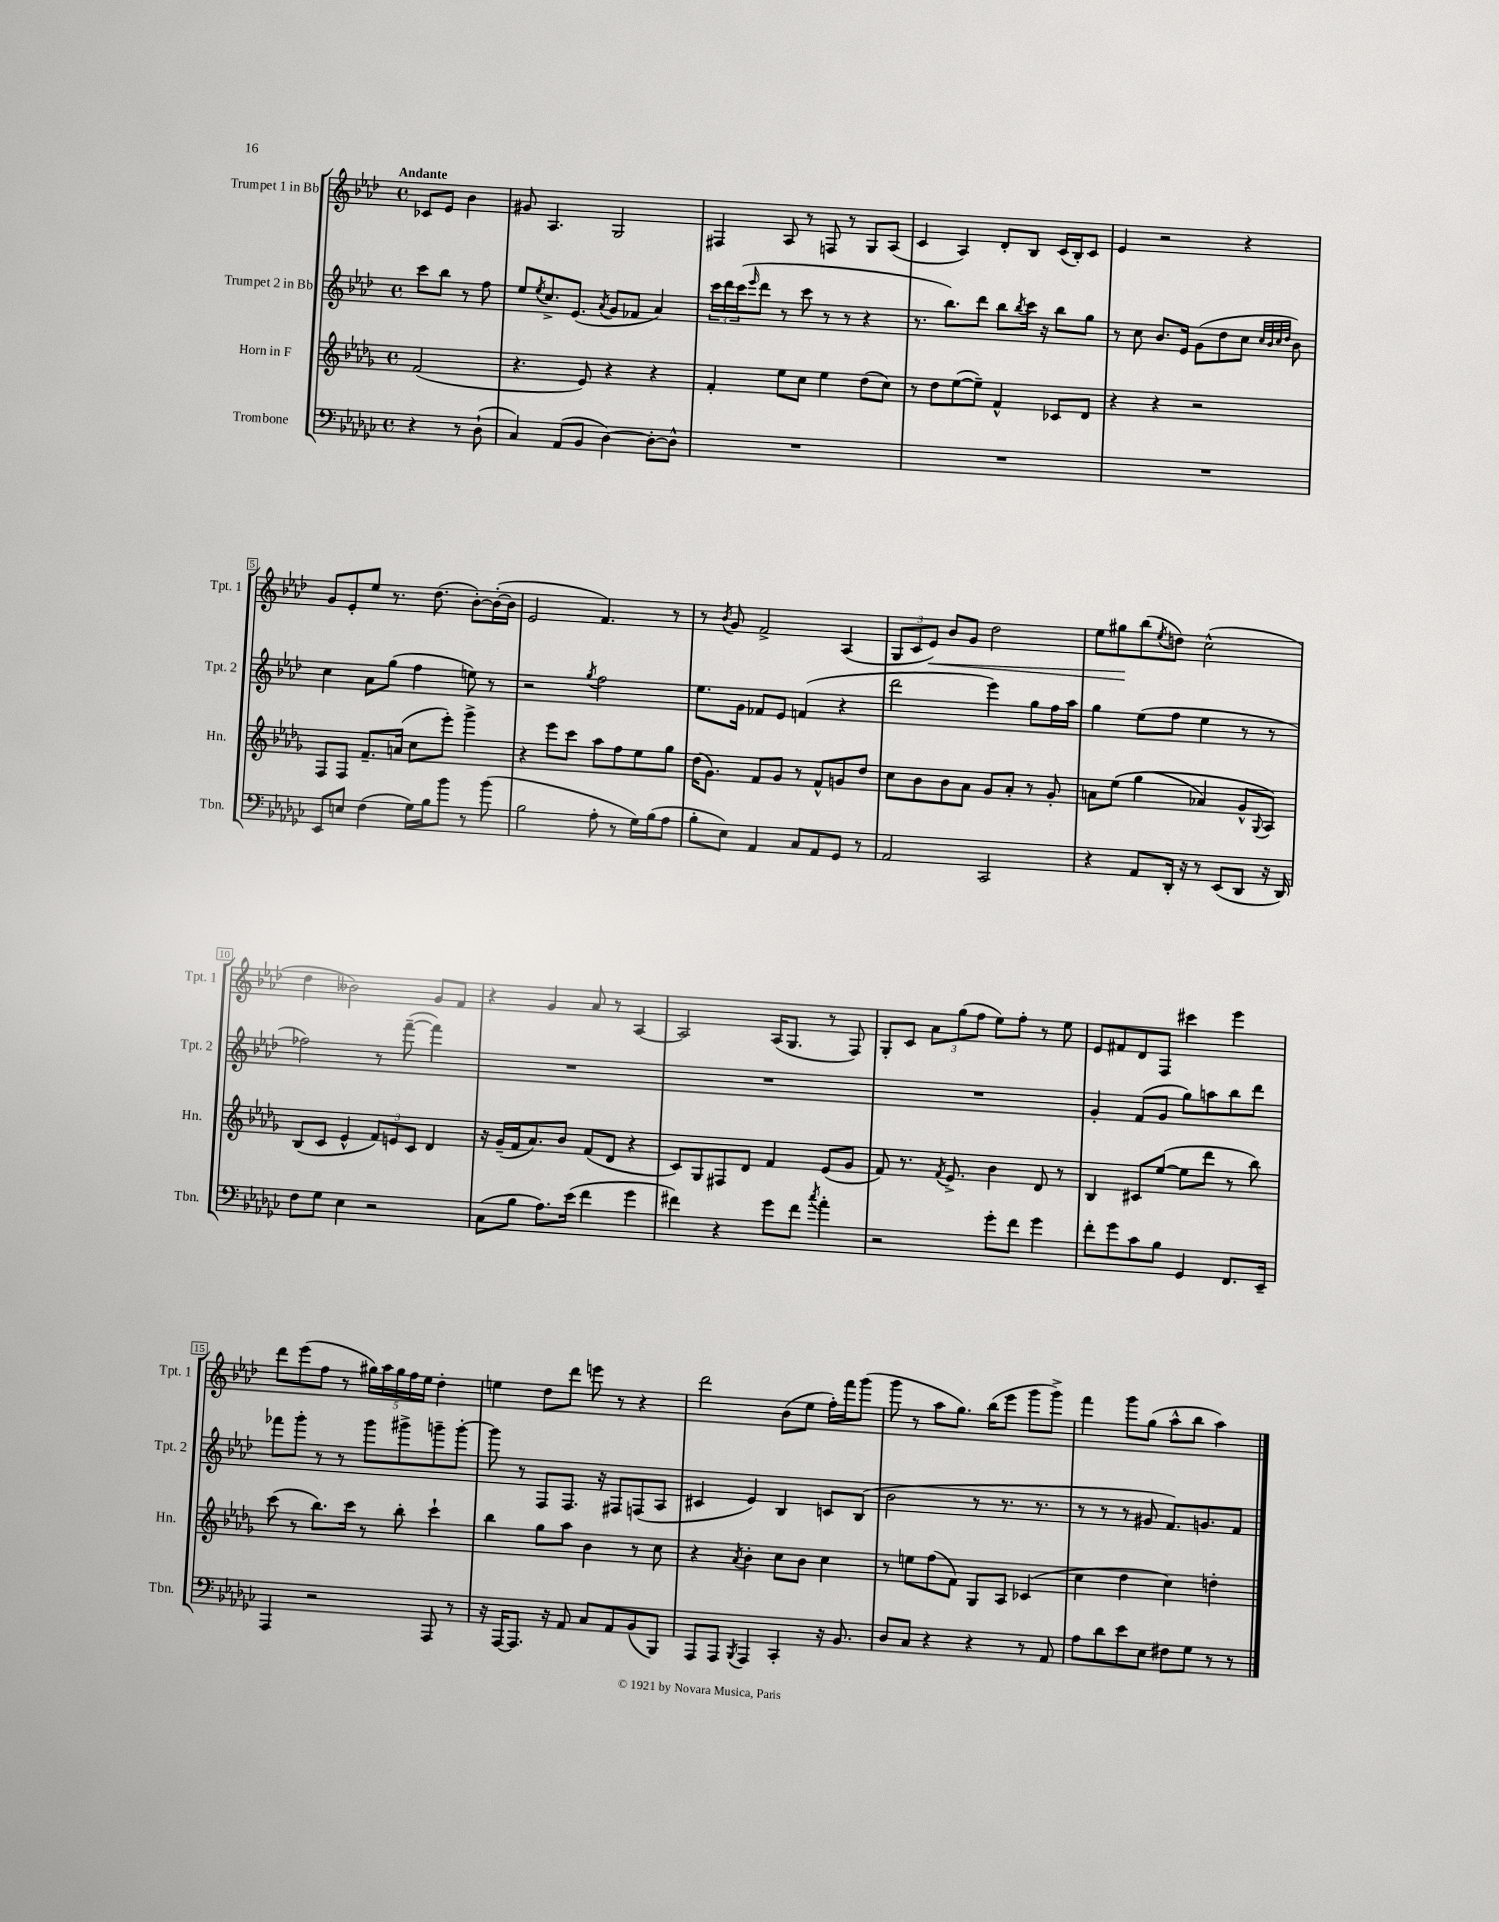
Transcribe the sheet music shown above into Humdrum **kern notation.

**kern	**kern	**kern	**kern
*staff4	*staff3	*staff2	*staff1
*clefF4	*clefG2	*clefG2	*clefG2
*k[b-e-a-d-g-c-]	*k[b-e-a-d-g-]	*k[b-e-a-d-]	*k[b-e-a-d-]
*M4/4	*M4/4	*M4/4	*M4/4
*met(c)	*met(c)	*met(c)	*met(c)
4r	(2f	8ccc	8c-
.	.	8bb-	8e-
8r	.	8r	4b-
(8D-`	.	8ff	.
=	=	=	=
4C-)	4.r	8ee-	8g#
.	.	8qee-	.
.	.	8.cc^	4.A-
(8AA-	.	.	.
.	.	(8.e-	.
8BB-	8e-)	.	.
.	.	8qa-	.
[4D-)	4r	8g	2G
.	.	8f-	.
8D-'_	4r	4a-)	.
8D-^^]	.	.	.
=	=	=	=
1r	4f'	24ccc	4F#
.	.	24ddd-	.
.	.	(24ccc	.
.	.	16qqeee-	.
.	.	8ddd-	.
.	8ee-	8r	8A-
.	8cc	8ccc	8r
.	4ee-	8r	8F
.	.	8r	8r
.	(8dd-	4r	8G
.	8cc)	.	(8A-
=	=	=	=
1r	8r	8.r	4c
.	8dd-	.	.
.	.	8.bb-)	.
.	([8ee-	.	4A-)
.	8ee-~])	8ddd-	.
.	4f^^	8bb-	8d-'
.	.	8qbb-	.
.	.	16ccc	8B-
.	.	16r	.
.	8c-	8bb-	(16c
.	.	.	16B-')
.	8d-	8gg	8c
=	=	=	=
1r	4r	8r	4e-
.	.	8cc	.
.	4r	8.b-	2r
.	.	16e-	.
.	2r	(8g	.
.	.	8dd-	.
.	.	8cc	4r
.	.	32qqcc	.
.	.	32qqb-	.
.	.	32qqcc	.
.	.	32qqdd-	.
.	.	8b-)	.
=	=	=	=
8EE-	8F	4cc	8g
8E	8F	.	8e-'
(4F	8.f~	8a-	8ee-
.	.	(8gg	8.r
.	(16a	.	.
16G-)	8cc	4ff	.
16B-	.	.	(8.dd-
8b-	8eee-')	.	.
8r	4ggg-^	8ee)	[8b-')
(8b-	.	8r	(16b-'_
.	.	.	16b-]
=	=	=	=
2B-	4r	2r	2e-
.	8eee-	.	.
.	8ccc	.	.
.	.	8qgg	.
8A-'	8aa-	2ff	4.f)
8r	8ff	.	.
16G-)	8ee-	.	.
(16B-	.	.	.
8A-	8gg-	.	8r
=	=	=	=
8B-'	(16dd-	8.ee-	8r
.	8.g-)	.	.
.	.	.	8qb-
8E-)	.	.	8g
.	.	16g	.
4AA-	8f	8f-	2f^
.	8g-	8e-	.
8C-	8r	(4f	.
8AA-	8f^^	.	.
8GG-	8g	4r	(4A-
8r	8dd-	.	.
=	=	=	=
2AA-	8cc	2ddd-	12G
.	.	.	12c
.	8b-	.	.
.	.	.	12e-)
.	8b-	.	8b-
.	8a-	.	8g
2CC-	8g-	4eee-)	2dd-
.	8a-'	.	.
.	8r	8gg	.
.	8g-'	16ff	.
.	.	16aa-	.
=	=	=	=
4r	8a	4gg	8ee-
.	&(8ee-	.	8gg#
8AA-	(4gg-	(8ee-	(8bb-
.	.	.	8qee-
16DD-'	.	8ff	8dd)
16r	.	.	.
8r	4a-)	4ee-	(2cc^^
(8EE-	.	.	.
8DD-	8g-^^	8r	.
.	8qqG-	.	.
16r	8A-&)	8r	.
16DD-)	.	.	.
=	=	=	=
8F	(8B-	2ff-)	4dd-
8G-	8c	.	.
4E-	4e-^^	.	2b--)
2r	12f)	8r	.
.	12e	.	.
.	.	([8fff~	.
.	12c	.	.
.	4d-	4fff])	8g
.	.	.	8f
=	=	=	=
(8C-	16r	1r	4r
.	(16g-~	.	.
8B-	16f	.	.
.	8.a-)	.	.
8.A-)	.	.	4g
.	8b-	.	.
(16e-	.	.	.
4f	(8f	.	8a-
.	8d-	.	8r
4g-	4r	.	[4A-
=	=	=	=
4f#)	8c)	1r	2A-]
.	8G-	.	.
4r	8F#	.	.
.	8d-	.	.
8g-	4f	.	(16A-
.	.	.	8.G
8f#	.	.	.
8qcc-	.	.	.
4a-'	(8e-	.	8r
.	8g-	.	8F)
=	=	=	=
2r	8f)	1r	8G'
.	8.r	.	8c
.	.	.	12a-
.	8qf	.	.
.	8.e-^	.	.
.	.	.	(12gg
.	.	.	12ff
8g-'	4b-	.	8ee-)
8f	.	.	8ff'
4g-	8d-	.	8r
.	8r	.	8ee-
=	=	=	=
8f'	4B-	4g'	8e-
8g-	.	.	8f#
8c-	8c#	(8f	8d-
8B-	([8ee-	8g	8F
4GG-	8ee-]	8gg)	4ccc#
.	8ddd-	8aa	.
8.FF	8r	8bb-	4eee-
.	8bb-)	8ddd-	.
16EE-~	.	.	.
=	=	=	=
4AAA-	(8ccc	8fff-	8ddd-
.	8r	8ggg'	(8eee-
2r	8.bb-)	8r	8ff
.	.	8r	8r
.	16ccc	.	.
.	8r	8ggg	20gg#)
.	.	.	20aa-
.	.	.	20gg#
.	8bb-'	8ggg#^	.
.	.	.	20ff
.	.	.	20ee-
8AAA-	4ccc`	8ggg~	4dd-'
8r	.	[8ggg'	.
=	=	=	=
16r	4bb-	8ggg]	4ee
[16AAA-	.	.	.
8.AAA-]	.	8r	.
.	8gg-	8F	8dd-
16r	.	.	.
8AA-	8aa-	8.F	8ddd-
8C-	4b-	.	8eee
.	.	16r	.
8AA-	.	8F#	8r
(8BB-	8r	(8F	4r
8BBB-)	8cc	8A-	.
=	=	=	=
8AAA-	4r	4c#	2ddd-
8AAA-	.	.	.
8qBBB-	8qa-	.	.
4AAA-	4b-'	4e-)	.
4CC-'	8cc	4B-	(8b-
.	8b-	.	8ee-
16r	4cc	8c	16ff')
8.BB-	.	.	16fff
.	.	(8B-	(8ggg
=	=	=	=
8D-	8r	2b-	8ggg
8C-	8ee	.	8r
4r	(8ff	.	8aa-
.	8f)	.	8.gg)
4r	8G-	8r	.
.	.	.	(16bb-
.	8A-	8.r	8eee-
8r	(4c-	.	8ggg
.	.	8.r	.
8AA-	.	.	8ggg^)
=	=	=	=
8A-	4cc	8r	4fff
8d-	.	8r	.
8e-	4dd-	8r	8ggg
8E-	.	8g#	(8gg
8F#	4cc)	8.f)	8aa-^^
8G-	.	.	8bb-
.	.	8.g	.
8r	4dd'	.	4aa-)
8r	.	8f	.
==	==	==	==
*-	*-	*-	*-
